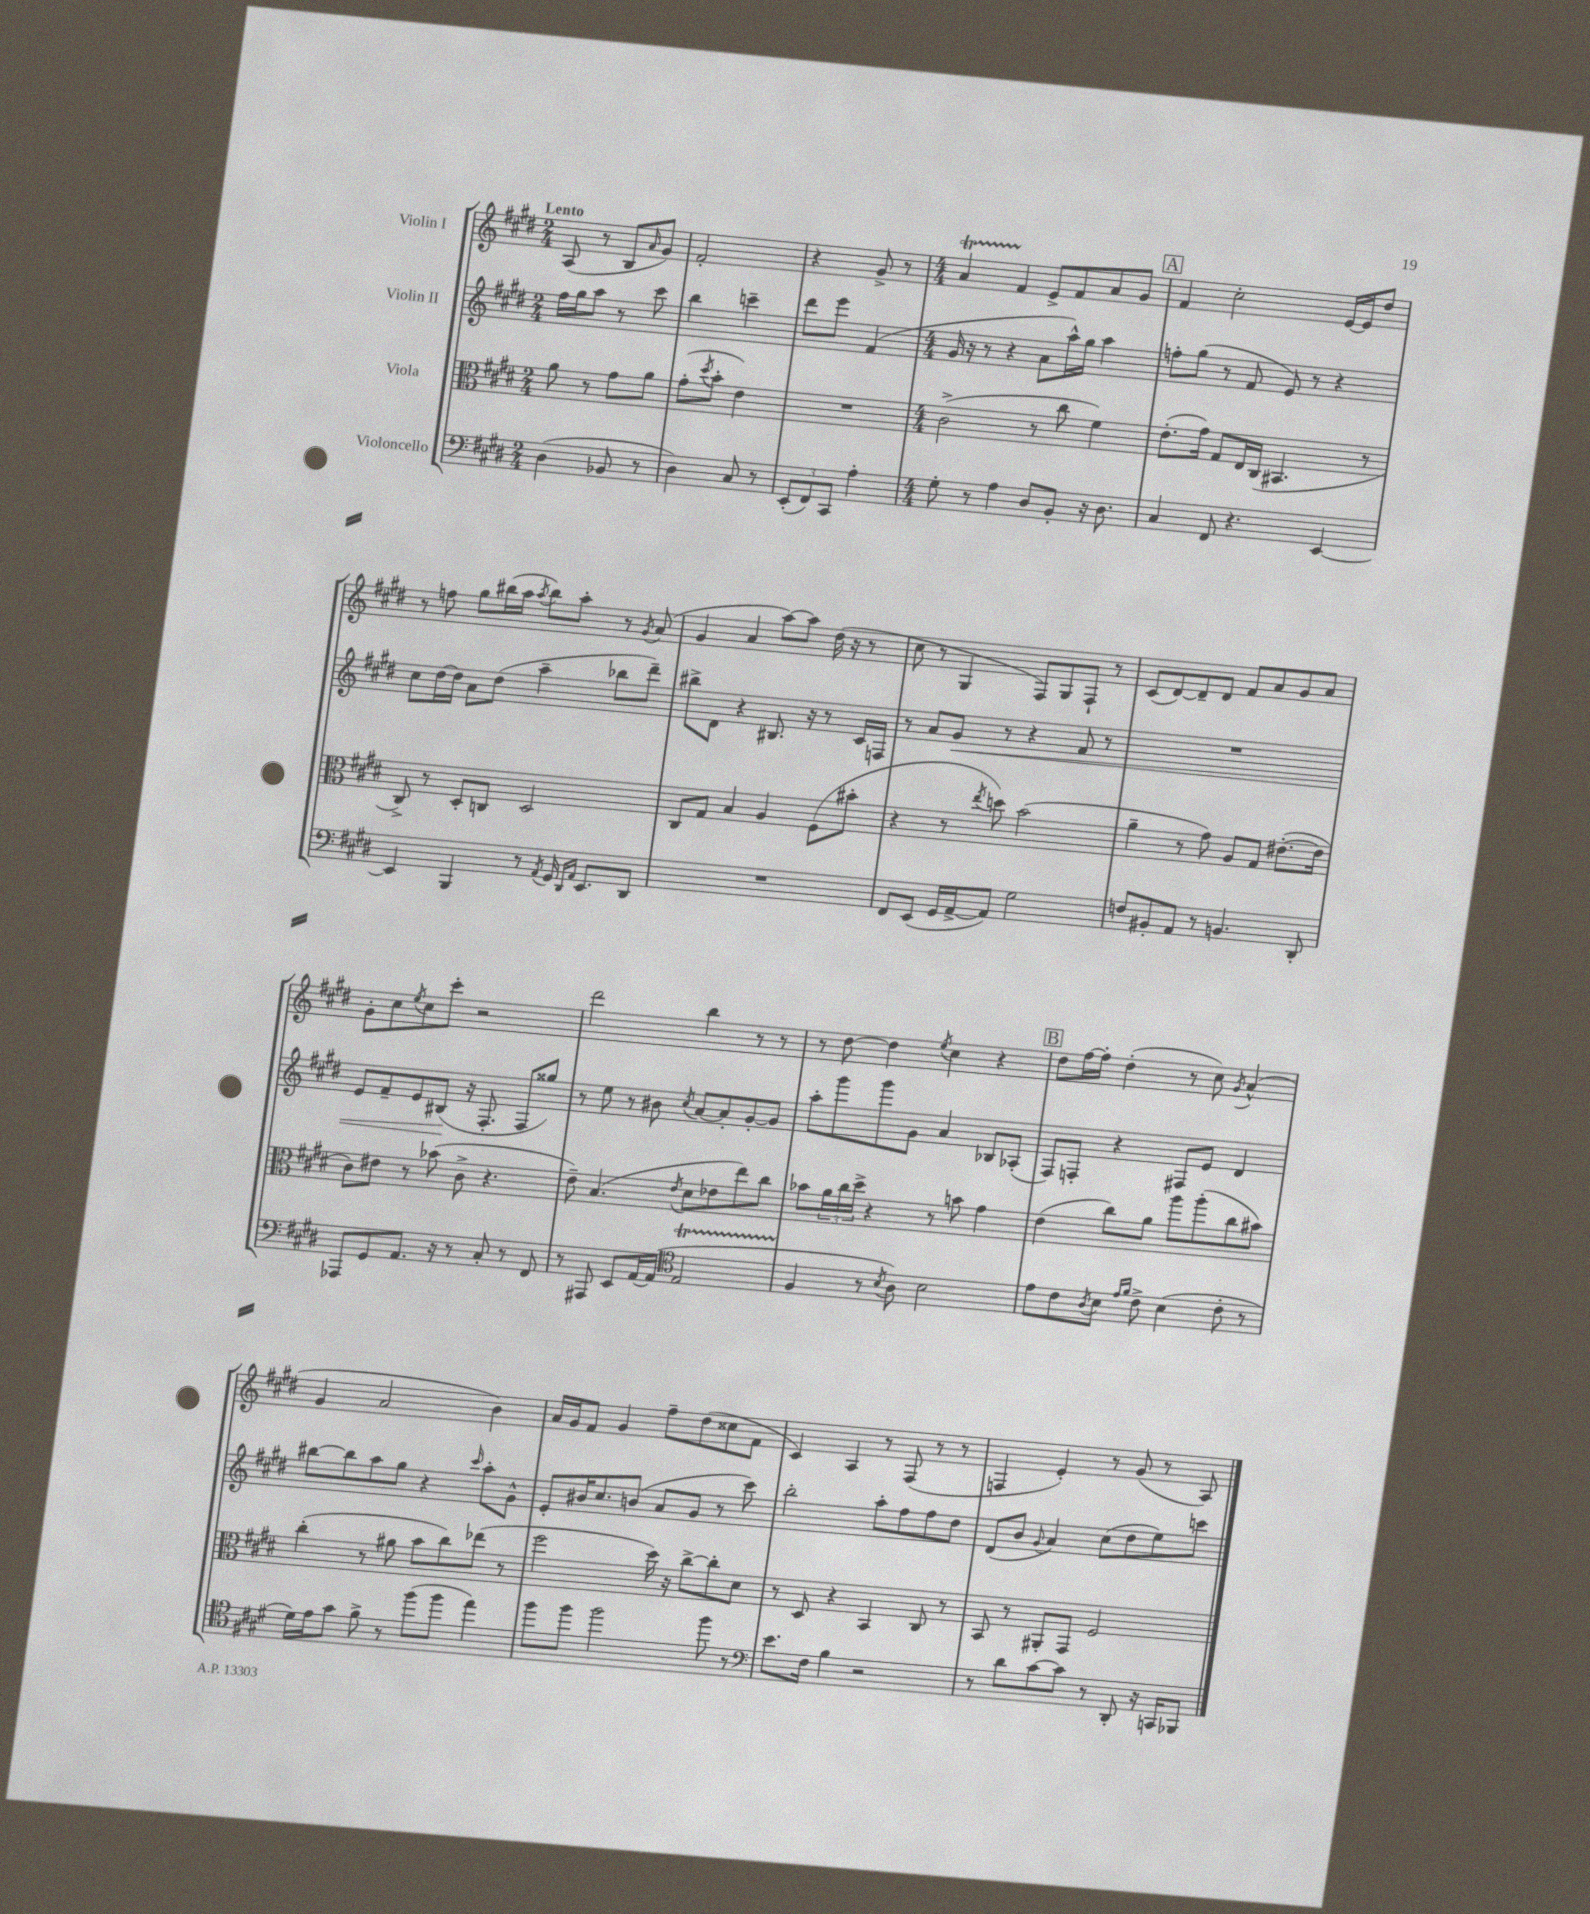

**kern	**kern	**kern	**dynam	**kern
*part4	*part3	*part2	*part2	*part1
*staff4	*staff3	*staff2	*staff2	*staff1
*I"Violoncello	*I"Viola	*I"Violin II	*	*I"Violin I
*clefF4	*clefC3	*clefG2	*	*clefG2
*k[f#c#g#d#]	*k[f#c#g#d#]	*k[f#c#g#d#]	*	*k[f#c#g#d#]
*M2/4	*M2/4	*M2/4	*	*M2/4
=1	=1	=1	=1	=1
!	!	!	!	!LO:TX:a:B:t=Lento
(4D#\	8a\	16ff#\LL	.	(8A/
.	.	16gg#\J	.	.
.	8r	8aa\J	.	8r
8BB-X/	8g#\L	8r	.	8B/L
.	.	.	.	16qqa/
8r	8a\J	8ccc#\	.	8g#/J)
=2	=2	=2	=2	=2
4D#\)	(8g#'\L	4bb\	.	2f#'/
.	8qdd#/	.	.	.
.	8b'\J	.	.	.
8C#/	4e\)	4cccn~\	.	.
8r	.	.	.	.
=3	=3	=3	=3	=3
(12EE'/L	2r	8ddd#\L	.	4r
12FF#/)	.	.	.	.
.	.	8eee\J	.	.
12CC#/J	.	.	.	.
4A'\	.	(4f#/	.	8g#^/
.	.	.	.	8r
=4	=4	=4	=4	=4
*M4/4	*M4/4	*M4/4	*	*M4/4
8G#'\	(2c#^\	16g#/	.	4aT/
.	.	16r	.	.
8r	.	8r	.	.
4A\	.	4r	.	4f#/
8D#/L	8r	8a\L	.	8e^/L
8BB'/J	8cc#\	16aa^^\L)	.	8f#/
.	.	16gg#\JJ	.	.
16r	4f#\)	4aa\	.	8a/
8.D#\	.	.	.	.
.	.	.	.	8g#/J
!!LO:REH:place=s1:t=A
=5	=5	=5	=5	=5
4C#/	(8.e'\L	8ffn'\L	.	4f#/
.	.	(8gg#\J	.	.
.	16g#\Jk)	.	.	.
8FF#/	8G#/L	8r	.	2cc#'\
4.r	16E/L	8f#/	.	.
.	(16C#/JJ	.	.	.
.	4.BB#X/	8e/)	.	.
.	.	8r	.	.
[4EE/	.	4r	.	[16e/LL
.	.	.	.	16e/J]
.	8r	.	.	8dd#/J
!!LO:LB:g=z
=6	=6	=6	=6	=6
4EE/]	8C#^/)	8cc#\L	.	8r
.	8r	[16dd#\L	.	8ffn\
.	.	16dd#\JJ]	.	.
4BBB/	8D#'/L	8a\L	.	8gg#\L
.	8Cn/J	(8dd#\J	.	(16bb#X\L
.	.	.	.	16aa\JJ
.	.	.	.	8qaa/
8r	2D#/	4aa~\	.	8bb#\L)
8qAA/	.	.	.	.
16GG#/	.	.	.	8aa'\J
16qqDD#/LL	.	.	.	.
16qqAA/JJ	.	.	.	.
8.EE/L	.	.	.	.
.	.	8bb-X\L	.	8r
.	.	.	.	8qg#/
8DD#/J	.	8ddd#~\J)	.	(8a/
=7	=7	=7	=7	=7
1r	8C#/L	8bb#X^\L	.	4g#/
.	8G#/J	8d#\J	.	.
.	4B/	4r	.	4a/
.	4A/	8.B#X/	.	[8aa\L)
.	.	.	.	8aa\J]
.	.	16r	.	.
.	(8F#\L	8r	.	(16dd#\
.	.	.	.	16r
.	8b#X'\J	16c#/LL	.	8r
.	.	16Fn/JJ	.	.
=8	=8	=8	=8	=8
8FF#/L	4r	8r	.	8cc#\
(8EE/J	.	8a/L	.	8r
!	!	!	!LO:HP:b	!
16GG#/LL	8r	8g#/J	<	4G#/
[16AA^/J	.	.	.	.
.	8qee/	.	.	.
8AA/J])	8ddn\)	8r	.	.
2G#\	(2b\	4r	.	8F#/L)
.	.	.	.	8G#/
.	.	8f#/	.	8F#`/J
.	.	8r	.	8r
=9	=9	=9	=9	=9
8Fn/L	4a~\	1r	.	(8c#/L
8BB#X'/	.	.	.	[8d#/)
8AA/J	8r	.	.	8d#~/]
8r	8g#\)	.	.	8d#/J
4.BBn/	8A/L	.	.	8f#/L
.	8G#/J	.	.	8a/
.	([8.e#X'\L	.	.	8g#/
8DD#'/	.	.	.	8a/J
.	16e#\Jk]	.	.	.
!!LO:LB:g=z
=10	=10	=10	=10	=10
8AAA-X/L	8c#\L)	8e/L	.	8g#'\L
8GG#/	8e#X\J	8f#~/	.	8cc#\
.	.	.	.	8qee/
8.AA/J	8r	8e/	.	8cc#\
.	(8b-X\	(8B#X/J	.	8ccc#'\J
16r	.	.	.	.
8r	8c#^\	16r	[	2r
.	.	8.F#'/	.	.
8C#'/	4.r	.	.	.
8r	.	8F#/L	.	.
8FF#/	.	8gg##X/J)	.	.
=11	=11	=11	=11	=11
8r	8e~\)	8r	.	2ddd#\
8AAA#X/	(4.B/	8ee\	.	.
8EE/L	.	8r	.	.
[16AA/L	.	8b#X\	.	.
(16AA/JJ]	.	.	.	.
*clefC4	*	*	*	*
.	8qe/	8qcc#/	.	.
2ET/	8d#\L	[8a/L	.	4bb\
.	8e-X\	8a'/]	.	.
.	8ee\)	[8g#'/	.	8r
.	8cc#\J	8g#/J]	.	8r
=12	=12	=12	=12	=12
4F#/	8b-X\L	8aa'\L	.	8r
.	24a\L	8ggg#\	.	[8dd#\
.	24cc#\	.	.	.
.	24dd#^\JJ	.	.	.
8r	4r	8ggg#\	.	4dd#\]
8qB/	.	.	.	.
8A\)	.	8g#\J	.	.
.	.	.	.	8qee/
2B\	8r	4a/	.	4cc#\
.	8bn\	.	.	.
.	4g#\	8B-X/L	.	4r
.	.	(8A-X'/J	.	.
!!LO:REH:place=s1:t=B
=13	=13	=13	=13	=13
8e\L	(4e\	8F#/L)	.	8dd#\L
8c#\	.	8Fn'/J	.	[16ff#\L
.	.	.	.	16ff#'\JJ]
8qA/	.	.	.	.
8B\J	8cc#\L)	4r	.	(4dd#'\
16qqe/LL	.	.	.	.
16qqf#/JJ	.	.	.	.
8c#^\	8a\J	.	.	.
(4B\	8aa\L	8F#X/L	.	8r
.	(8aa'\	8e/J	.	8cc#\)
.	.	.	.	8qg#/
8c#'\	8cc#\	4d#/	.	(4a^^/
8r	8b#X\J)	.	.	.
!!LO:LB:g=z
=14	=14	=14	=14	=14
16d#\LL)	(4cc#'\	[8bb#X\L	.	4g#/
16e\J	.	.	.	.
8g#\J	.	8bb#\]	.	.
8f#^\	8r	8aa\	.	2a/
8r	8a#X\	8gg#\J	.	.
(8ff#\L	8b\L	4r	.	.
8ff#\J	8cc#\)	.	.	.
.	.	16qqccc#/	.	.
4ee\)	(8ee-X\J	8aa'\L	.	4b\)
.	8r	8g#^^\J	.	.
=15	=15	=15	=15	=15
8ff#\L	2ff#\	8e'/L	.	16a/LL
.	.	.	.	16g#/J
8ff#\J	.	16b#X/K	.	8f#/J
.	.	8.cc#/	.	.
2ff#\	.	.	.	4g#/
.	.	(8bn/J	.	.
.	16dd#\)	8a/L	.	8ff#~\L
.	16r	.	.	.
.	[8cc#^\L	8g#/J	.	(8dd#\
8ff#\	8cc#'\]	8r	.	8cc##X\
8r	8d#\J	8ccc#\)	.	8f#\J
=16	=16	=16	=16	=16
*clefF4	*	*	*	*
8.e\L	8r	2bb'\	.	4c#/)
.	8D#/	.	.	.
16F#\Jk	.	.	.	.
4B\	4r	.	.	4A/
2r	4BB/	8aa'\L	.	8r
.	.	8ff#\	.	(8F#/
.	8C#/	8ff#\	.	8r
.	8r	8dd#\J	.	8r
=17	=17	=17	=17	=17
8r	8BB/	(8d#/L	.	4Fn/
8d#\L	8r	8b/J	.	.
.	.	8qqg#/	.	.
[8c#\	8AA#X'/L	4a/)	.	4e'/)
8c#\J]	8GG#/J	.	.	.
8r	2F#/	(8cc#\L	.	8r
8DD#'/	.	8dd#\	.	(8g#/
16r	.	8ee\)	.	8r
16CCn/KL	.	.	.	.
8BBB-X/J	.	8cccn\J	.	8A/)
==	==	==	==	==
*-	*-	*-	*-	*-
